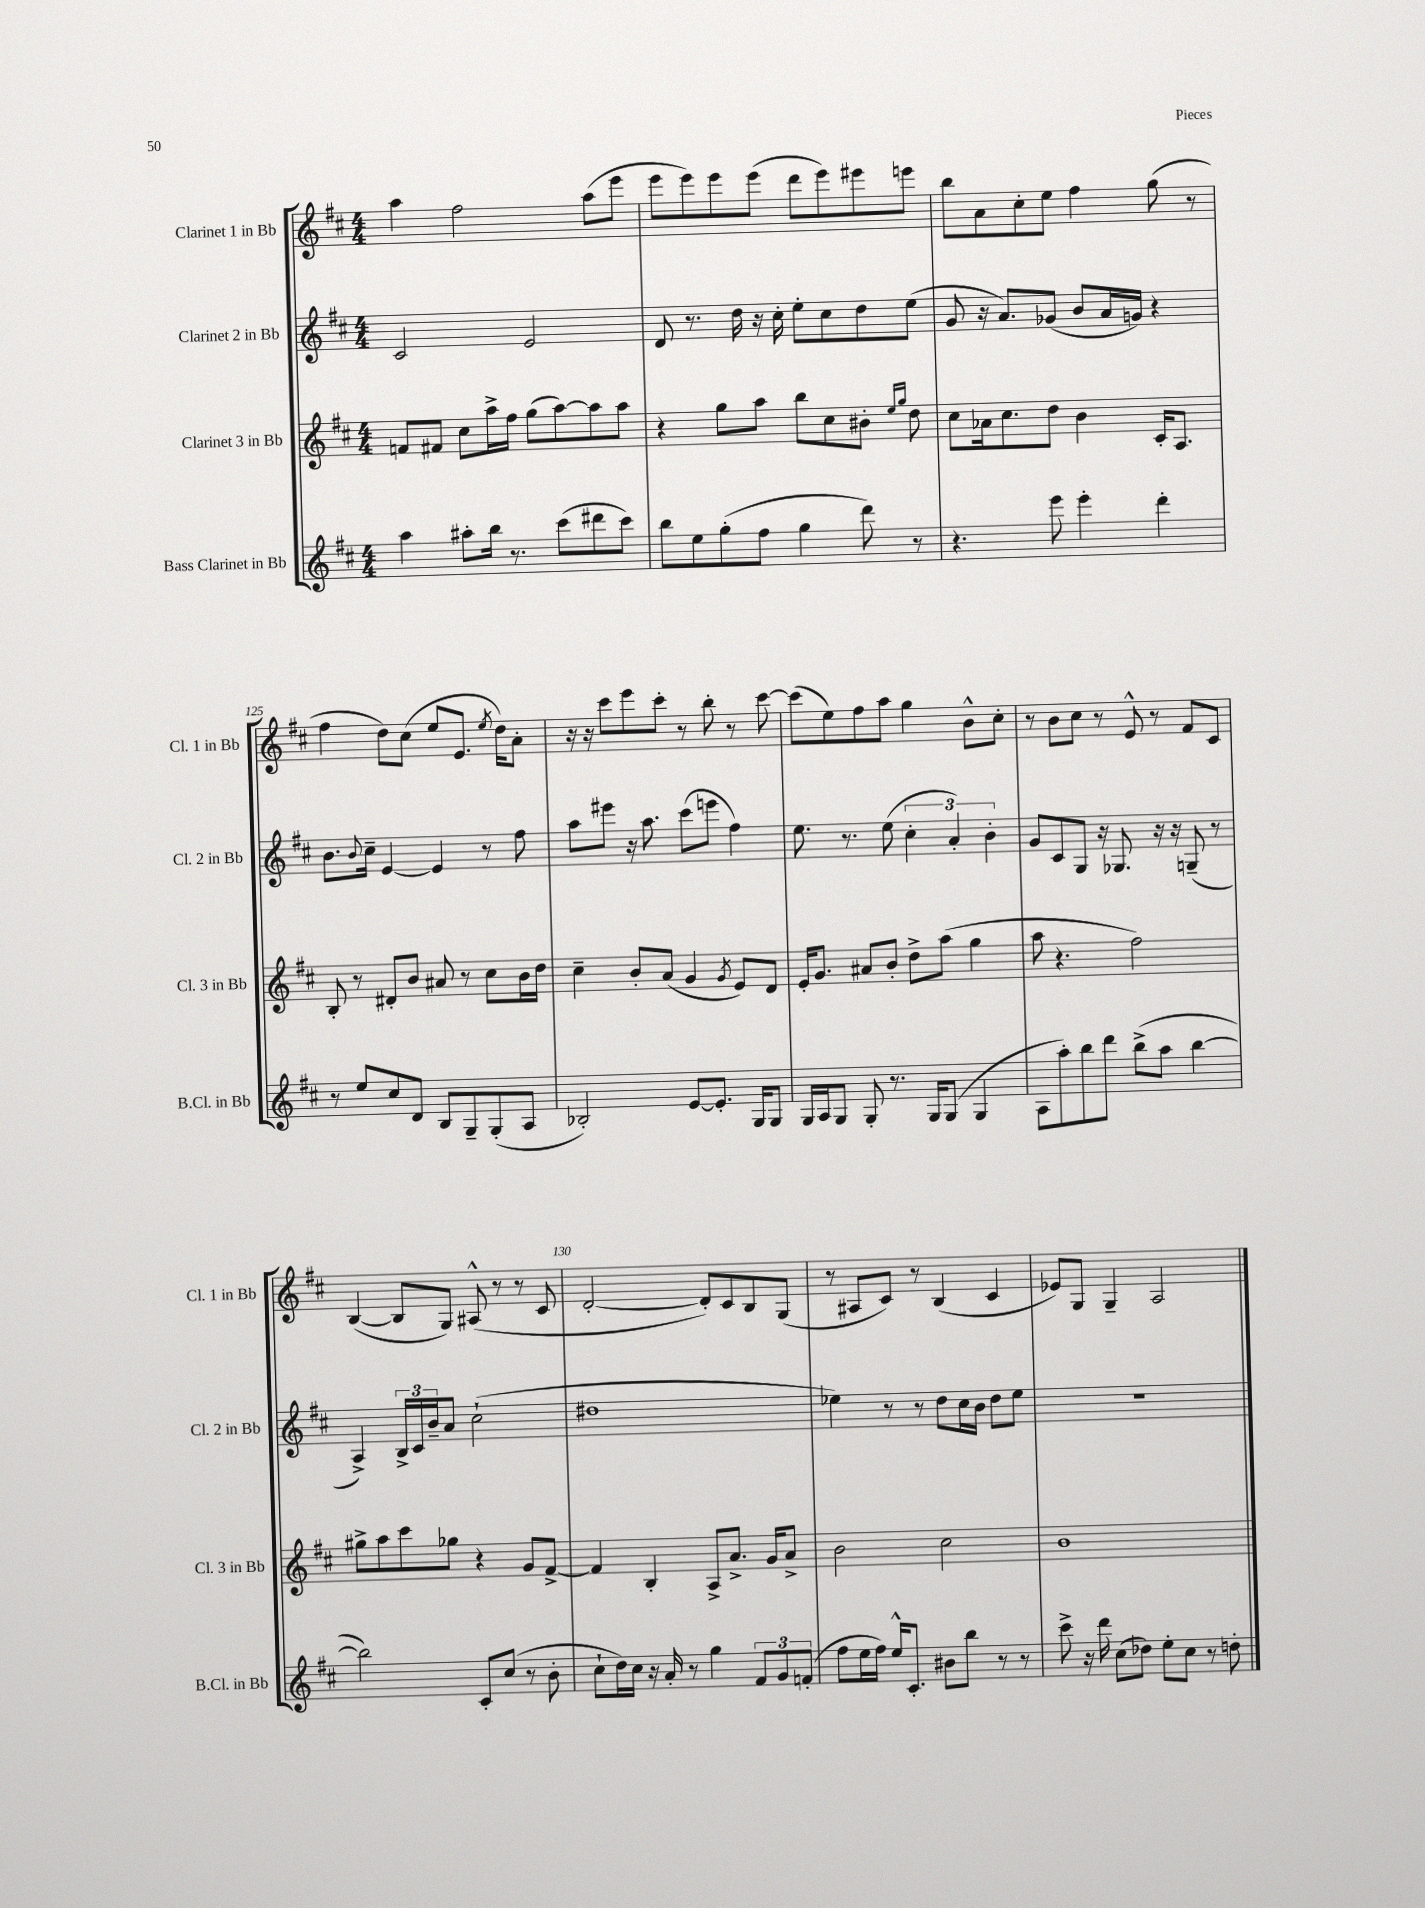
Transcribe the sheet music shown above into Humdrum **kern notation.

**kern	**kern	**kern	**kern
*part4	*part3	*part2	*part1
*staff4	*staff3	*staff2	*staff1
*I"Bass Clarinet in Bb	*I"Clarinet 3 in Bb	*I"Clarinet 2 in Bb	*I"Clarinet 1 in Bb
*I'B.Cl. in Bb	*I'Cl. 3 in Bb	*I'Cl. 2 in Bb	*I'Cl. 1 in Bb
*clefG2	*clefG2	*clefG2	*clefG2
*k[f#c#]	*k[f#c#]	*k[f#c#]	*k[f#c#]
*M4/4	*M4/4	*M4/4	*M4/4
=122	=122	=122	=122
4aa\	8fn/L	2c#/	4aa\
.	8f#X/J	.	.
8aa#X'\L	8cc#\L	.	2ff#\
16bb\Jk	16aa^\L	.	.
8.r	16ff#\JJ	.	.
.	(8gg\L	2e/	.
(8ccc#\L	[8aa\)	.	.
8ddd#X\	8aa\]	.	(8aa\L
8ccc#\J)	8aa\J	.	8eee\J
=123	=123	=123	=123
8bb\L	4r	8d/	8eee\L
8ee\	.	8.r	8eee\)
(8gg'\	8gg\L	.	8eee\
.	.	16dd\	.
8ff#\J	8aa\J	16r	(8eee\J
.	.	16cc#'\	.
4gg\	8bb\L	8ee'\L	8ddd\L
.	8cc#\	8cc#\	8eee\)
8ddd\)	8b#X'\J	8dd\	8eee#X\
.	16qqee/LL	.	.
.	16qqgg/JJ	.	.
8r	8dd\	(8ee\J	8eeen\J
=124	=124	=124	=124
4.r	8cc#\L	8g/	8bb\L
.	16a-X\k	16r	8a\
.	8.cc#\	8.a/L)	.
.	.	.	8cc#'\
8eee\	8dd\J	(8g-X/J	8ee\J
4eee'\	4b\	8b/L	4ff#\
.	.	16a/L	.
.	.	16gn/JJ)	.
4ddd'\	16c#'/KL	4r	(8gg\
.	8.A/J	.	.
.	.	.	8r
!!LO:LB:g=z
=125	=125	=125	=125
8r	8B'/	8.b\L	4ff#\
8ee/L	8r	.	.
.	.	8qqb/	.
.	.	16cc#~\Jk	.
8cc#/	8d#X'/L	[4e/	8dd\L)
8d/J	8b/J	.	(8cc#\J
8B/L	8a#X/	4e/]	8ee/L
8G~/	8r	.	8.e/J
(8G'/	8cc#\L	8r	.
.	.	.	8qee/
.	.	.	16dd\KL)
8A/J	16b\L	8ff#\	8a'\J
.	16dd\JJ	.	.
=126	=126	=126	=126
2B-X'/)	4cc#~\	8aa\L	16r
.	.	.	16r
.	.	8eee#X\J	8ccc#\L
.	8b'/L	16r	8eee\
.	.	8.aa\	.
.	(8a/J	.	8ccc#'\J
[8e/L	4g/	(8ccc#\L	8r
8.e'/J]	.	8eeen\J	8bb'\
.	8qg/	.	.
.	8e/L)	4ff#\)	8r
16G/KL	.	.	.
8G/J	8d/J	.	[8ccc#\
=127	=127	=127	=127
16G/LL	16e'/KL	8.ee\	(8ccc#\L]
16A/J	8.g/J	.	.
8G/J	.	.	8ee\)
.	.	8.r	.
8G'/	8a#X/L	.	8ff#\
8.r	8b'/J	(8ee\	8aa\J
.	8dd^\L	6cc#'\	4gg\
16G/KL	.	.	.
(8G/J	(8aa\J	.	.
.	.	6a'/)	.
4G/	4gg\	.	8b^^\L
.	.	6b'\	.
.	.	.	8cc#'\J
=128	=128	=128	=128
8A\L	8aa\	8g/L	8r
8aa'\)	4.r	8c#/	8b\L
8bb\	.	8G/J	8cc#\J
8ddd\J	.	16r	8r
.	.	8.G-X/	.
(8bb^\L	2ff#\)	.	8e^^/
8aa\J	.	16r	8r
.	.	16r	.
[4bb\	.	(8Gn~/	8f#/L
.	.	8r	8c#/J
!!LO:LB:g=z
=129	=129	=129	=129
2bb\])	8gg#X^\L	4A^/)	([4B/
.	8aa\	.	.
.	8ccc#\	24B^/LL	8B/L]
.	.	24c#/	.
.	.	24b~/J	.
.	8gg-X\J	8a/J	8G/J)
8c#'/L	4r	(2cc#`\	(8A#X^^/
(8cc#/J	.	.	8r
8r	8g/L	.	8r
8b'\	[8f#^/J	.	8c#/
=130	=130	=130	=130
8cc#`\L	4f#/]	1dd#X	[2d'/
16dd\L)	.	.	.
16cc#\JJ	.	.	.
16r	4B'/	.	.
16a'/	.	.	.
8r	.	.	.
4gg\	8A^/L	.	8d'/L])
.	8.a^/J	.	8c#/
12f#/L	.	.	8B/
.	16g/KL	.	.
12g/	.	.	.
.	8a^/J	.	(8G/J
(12fn'/J	.	.	.
=131	=131	=131	=131
8ff#\L	2b\	4ee-X\)	8r
16ee\L	.	.	8A#X/L
16ff#\JJ)	.	.	.
16ee^^/KL	.	8r	8c#/J)
8.c#'/J	.	.	.
.	.	8r	8r
8b#X\L	2cc#\	8dd\L	(4B/
8bb\J	.	16cc#\L	.
.	.	16b\JJ	.
8r	.	8dd\L	4c#/
8r	.	8ee-\J	.
=132	=132	=132	=132
8ccc#^\	1b	1r	8e-X/L)
16r	.	.	8G/J
16ddd\	.	.	.
(8cc#\L	.	.	4G~/
8dd-X\J)	.	.	.
8ee'\L	.	.	2A/
8cc#\J	.	.	.
8r	.	.	.
8ddn'\	.	.	.
==	==	==	==
*-	*-	*-	*-
